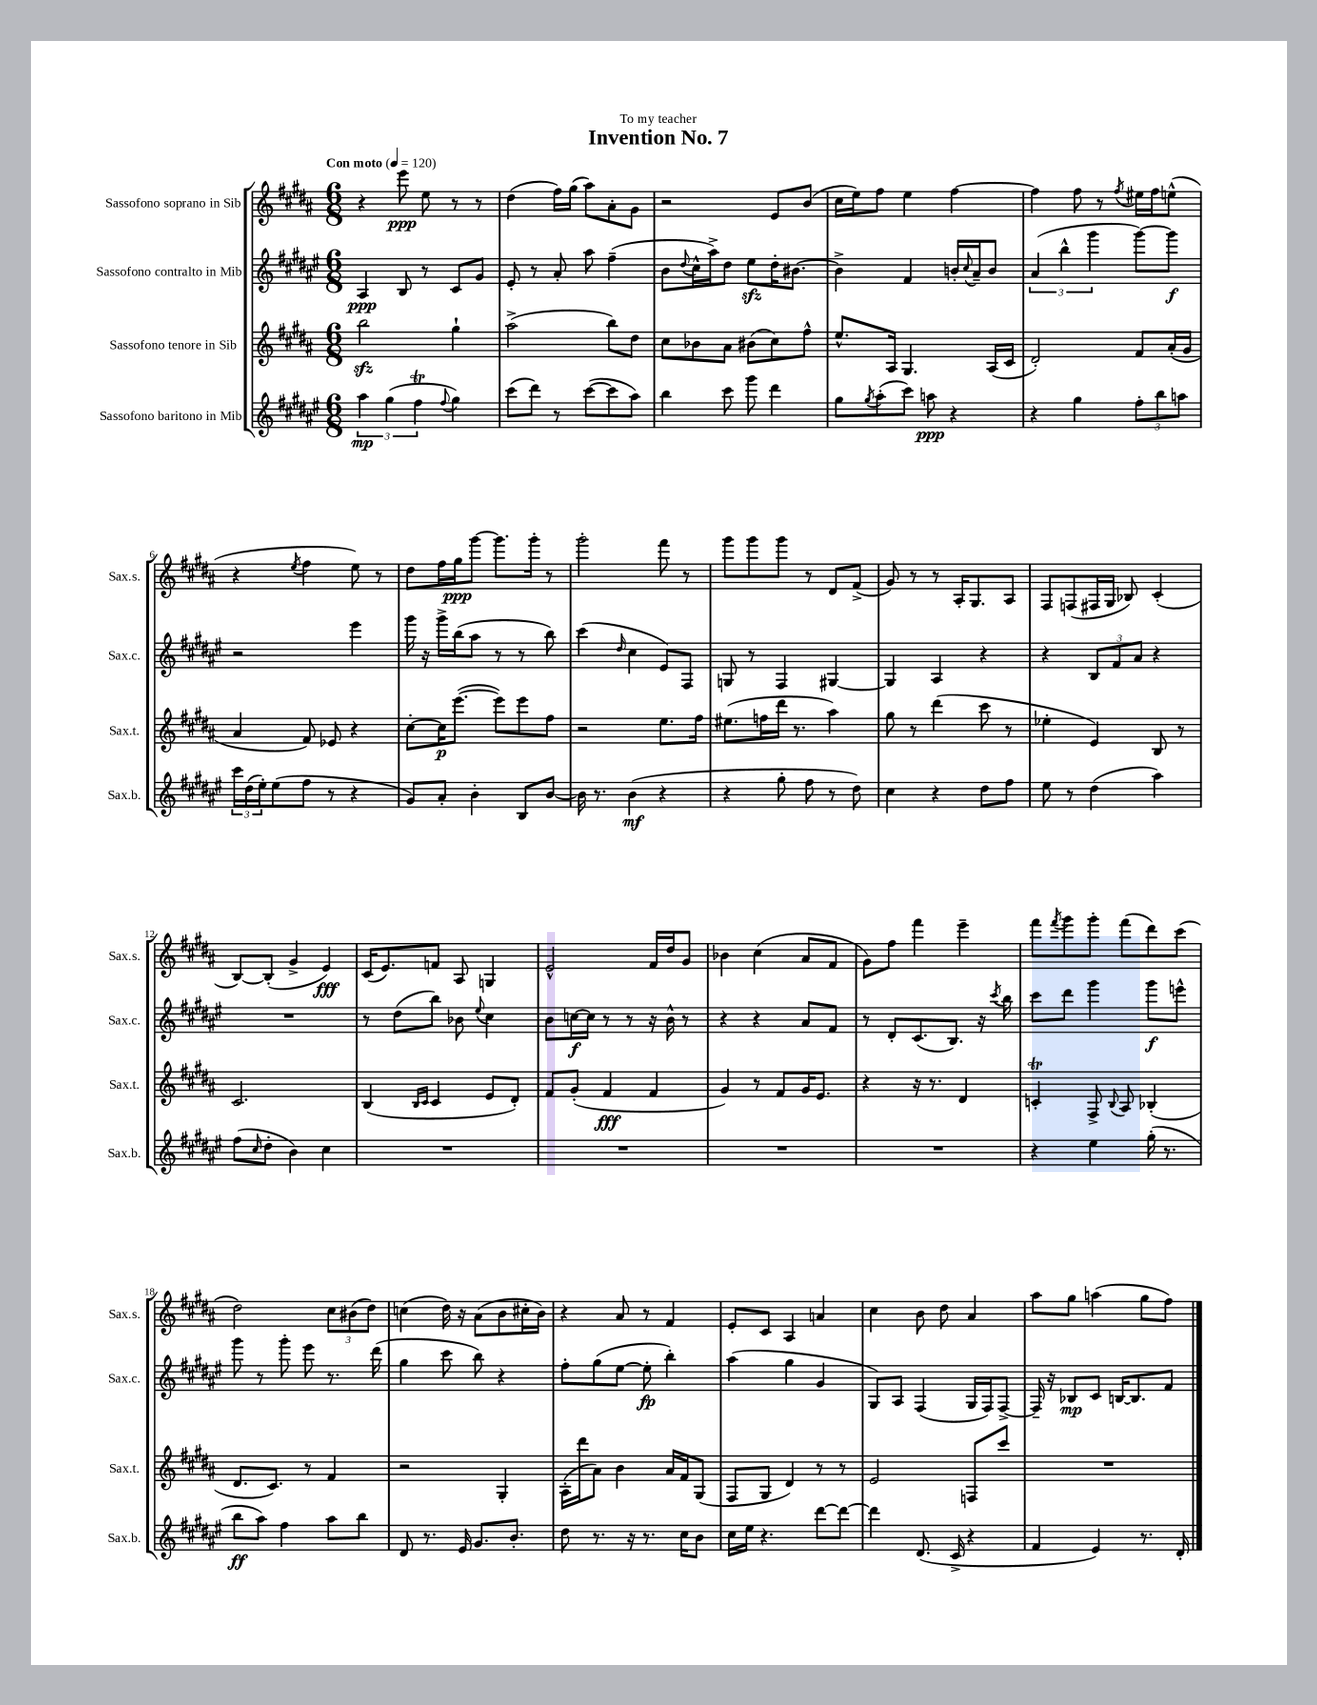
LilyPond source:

\header { title = "Invention No. 7" dedication = "To my teacher" }
<<
\new StaffGroup <<
\new Staff = "s0" \with { instrumentName = "Sassofono soprano in Sib" shortInstrumentName = "Sax.s." } {
    \clef treble \key b \major \numericTimeSignature \time 6/8 \tempo "Con moto" 4 = 120
    r4 e'''8\ppp e''8 r8 r8 |
    dis''4( fis''16) gis''16( ais''8) ais'8-. gis'8 |
    r2 e'8 b'8( |
    cis''16 e''16) fis''8 e''4 fis''4~ |
    fis''4 fis''8 r8 \acciaccatura { fis''8 } eis''16 fis''16 e''8-^( |
    r4 \acciaccatura { e''8 } fis''4 e''8) r8 |
    dis''8 fis''16 gis''16\ppp gis'''8~ gis'''8. gis'''16-. r8 |
    gis'''2-. fis'''8 r8 |
    gis'''8 gis'''8 gis'''8 r8 dis'8 fis'8->( |
    gis'8) r8 r8 ais16-. gis8. ais8 |
    fis8 f8( fis16 gis16 bes8) cis'4-.( |
    b8~) b8-.( gis'4-> e'4\fff) |
    cis'16( e'8.) f'8 ais8 g4 |
    e'2-^ fis'16 dis''16 gis'8 |
    bes'4 cis''4( ais'8 fis'8 |
    gis'8) fis''8 fis'''4 e'''4-- |
    fis'''8 \acciaccatura { fis'''8 } gis'''8 gis'''8-. fis'''8( dis'''8) cis'''8( |
    dis''2) \tuplet 3/2 { cis''8 bis'8( dis''8) } |
    c''4( dis''16) r16 ais'8( b'8 cis''16-. b'16) |
    r4 ais'8 r8 fis'4 |
    e'8-. cis'8 ais4 a'4 |
    cis''4 b'8 dis''8 ais'4 |
    ais''8 gis''8 a''4( gis''8 fis''8) \bar "|." |
}
\new Staff = "s1" \with { instrumentName = "Sassofono contralto in Mib" shortInstrumentName = "Sax.c." } {
    \clef treble \key fis \major \numericTimeSignature \time 6/8
    ais4\ppp b8 r8 cis'8 gis'8 |
    eis'8-. r8 ais'8-. ais''8 fis''4--( |
    b'8 \appoggiatura { dis''8 } cis''16-^ ais''16->) dis''8 eis''8\sfz dis''16-. bis'8.~ |
    bis'4-> fis'4 b'16-. \appoggiatura { cis''8 } ais'16-- b'8 |
    \tuplet 3/2 { ais'4( b''4-^ gis'''4 } gis'''8~) gis'''8\f |
    r2 eis'''4 |
    gis'''16 r16 gis'''16-> b''16( ais''8 r8 r8 b''8) |
    cis'''4( \grace { dis''16 } cis''4 eis'8) fis8 |
    g8 r8 fis4 gis4~ |
    gis4 ais4 r4 |
    r4 \tuplet 3/2 { b8 fis'8 ais'8 } r4 |
    R2. |
    r8 dis''8( b''8) bes'8 \appoggiatura { eis''8 } cis''4 |
    b'8 c''16~\f c''16 r8 r8 r16 b'16-^ r8 |
    r4 r4 ais'8 fis'8 |
    r8 dis'8-. cis'8.( b8.) r16 \acciaccatura { cis'''8 } b''16 |
    cis'''8 dis'''8 gis'''4 gis'''8\f e'''8-^ |
    gis'''8 r8 gis'''8-. eis'''8 r8. dis'''16( |
    gis''4 cis'''8 b''8) r4 |
    fis''8-. gis''8( eis''8~ eis''8-.\fp b''4-.) |
    ais''4( gis''4 gis'4 |
    gis8) ais8 fis4( gis16 fis16) fis8~-> |
    fis16-- r16 bes8\mp cis'8 b16~ b8. fis'8 \bar "|." |
}
\new Staff = "s2" \with { instrumentName = "Sassofono tenore in Sib" shortInstrumentName = "Sax.t." } {
    \clef treble \key b \major \numericTimeSignature \time 6/8
    b''2\sfz gis''4-! |
    ais''2->( b''8) dis''8 |
    cis''8 bes'8 ais'8 bis'8( cis''8) fis''8-^ |
    e''8.-^ ais16 gis4. ais16( cis'16 |
    dis'2-.) fis'8 ais'16-.( gis'16 |
    ais'4 fis'8) ees'8 r4 |
    cis''8~-. cis''16\p e'''8.~( e'''8) e'''8 fis''8 |
    r2 e''8. fis''16 |
    eis''8.( f''16 dis'''16 r8. ais''4) |
    gis''8 r8 dis'''4( cis'''8 r8 |
    ees''4-. e'4) b8 r8 |
    cis'2. |
    b4( \grace { b16 cis'16 } cis'4 e'8 dis'8-.) |
    fis'8 gis'8-.( fis'4\fff fis'4 |
    gis'4) r8 fis'8 gis'16 e'8. |
    r4 r16 r8. dis'4 |
    c'4-.\trill fis8-> \appoggiatura { b8 } ais8 bes4-.( |
    dis'8. cis'8.) r8 fis'4 |
    r2 gis4-. |
    ais16-.( dis'''16 ais'8) b'4 ais'16 fis'16 gis8( |
    fis8 gis8 dis'4) r8 r8 |
    e'2 f8 cis'''8 |
    R2. \bar "|." |
}
\new Staff = "s3" \with { instrumentName = "Sassofono baritono in Mib" shortInstrumentName = "Sax.b." } {
    \clef treble \key fis \major \numericTimeSignature \time 6/8
    \tuplet 3/2 { ais''4\mp gis''4( fis''4\trill } \appoggiatura { fis''8 } gis''4) |
    cis'''8( dis'''8) r8 cis'''8~( cis'''8 ais''8) |
    b''4 cis'''8 gis'''8 dis'''4 |
    gis''8 \acciaccatura { gis''8 } ais''8-.( cis'''8) a''8\ppp r4 |
    r4 gis''4 \tuplet 3/2 { fis''8-. b''8 a''8 } |
    \tuplet 3/2 { cis'''16 dis''16( eis''16-.) } eis''8( fis''8 r8 r4 |
    gis'8) ais'8-. b'4-. b8 b'8~ |
    b'16 r8. b'4\mf( r4 |
    r4 gis''8-. fis''8 r8 dis''8) |
    cis''4 r4 dis''8 fis''8 |
    eis''8 r8 dis''4( ais''4) |
    fis''8( \grace { cis''16 } dis''8-. b'4) cis''4 |
    R2. |
    R2. |
    R2. |
    R2. |
    r4 eis''4 gis''16-.( r8. |
    b''8\ff ais''8) fis''4 ais''8 b''8 |
    dis'8 r8. eis'16 gis'8. b'8.-. |
    dis''8 r8. r16 r8. cis''16 b'8 |
    cis''16 eis''16 r4. dis'''8~ dis'''8~ |
    dis'''4 dis'8.( cis'16-> r4 |
    fis'4 eis'4) r8. dis'16-. \bar "|." |
}
>>
>>
